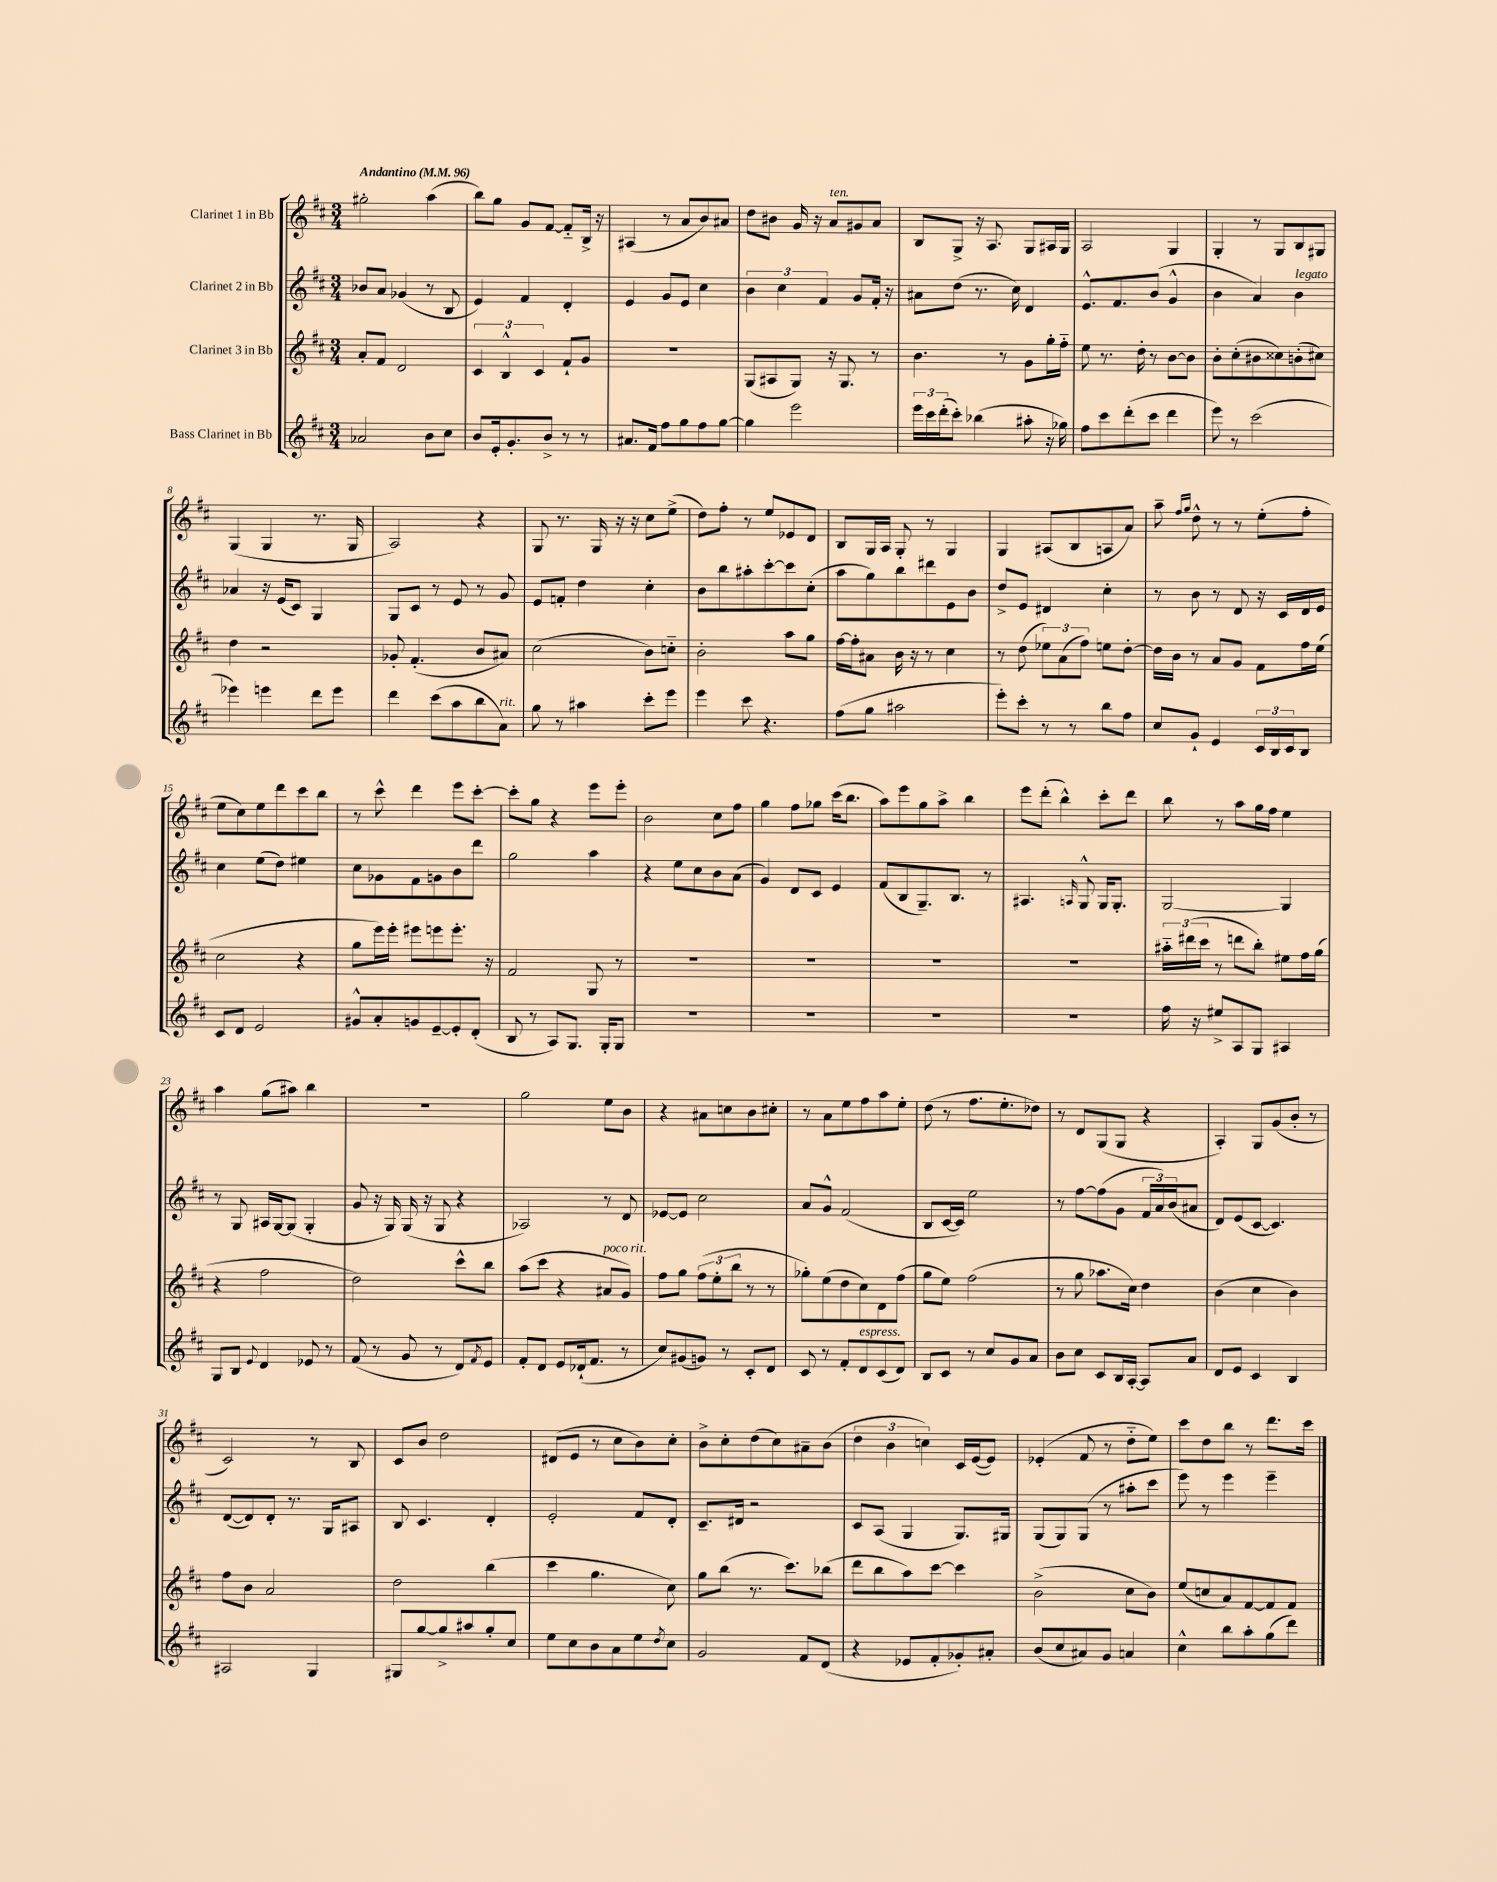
<<
\new StaffGroup <<
\new Staff = "s0" \with { instrumentName = "Clarinet 1 in Bb" } {
    \clef treble \key d \major \numericTimeSignature \time 3/4 \tempo "Andantino" 4 = 96
    gis''2-. a''4( |
    b''8) g''8 g'8 fis'8~ fis'8-_ b16-> r16 |
    ais4( r8 a'8 b'8) ais'8 |
    d''8 bis'8 g'16 r16 a'8^\markup { \italic "ten." } gis'8 a'8 |
    b8 g8-> r16 a8. g8 ais16 g16 |
    a2 g4 |
    g4-. r8 g8 b8 gis8 |
    g4( g4 r8. g16 |
    a2) r4 |
    g8 r8. g16 r16 r16 cis''8 e''8->( |
    d''8) fis''8-. r8 e''8 ees'8 d'8 |
    b8 g16 a16 g8-. r8 g4 |
    g4 ais8( b8 a8 a'8) |
    a''8-- \grace { fis''16 g''16 } d''8-^ r8 r8 e''8-.( fis''8-. |
    e''8 cis''8) e''8 d'''8 cis'''8 b''8 |
    r8 cis'''8-^ d'''4 e'''8 cis'''8~-. |
    cis'''8-. g''8 r4 e'''8 e'''8-. |
    b'2 cis''8 fis''8 |
    g''4 fis''8 ges''8 cis'''16( b''8. |
    a''8) e'''8 g''8 a''8-> b''4 |
    e'''8 d'''8-.( b''4-^) cis'''8-. d'''8 |
    b''8 r8 a''8 g''16 fis''16 e''4 |
    a''4 g''8( ais''8) b''4 |
    R2. |
    g''2 e''8 b'8 |
    r4 ais'8 c''8 b'8 cis''8-. |
    r8 a'8 e''8 fis''8 a''8 e''8-. |
    d''8( r8 fis''8. e''8.-. des''8) |
    r8 d'8 g8( g8 r4 |
    a4-.) g8 g'8( b'8-. r8 |
    cis'2) r8 b8 |
    cis'8 b'8 d''2 |
    dis'8( e'8 r8 cis''8 b'8) cis''8-. |
    b'8-> cis''8-. d''8( cis''8) ais'8-- b'8( |
    \tuplet 3/2 { d''4 b'4 c''4) } cis'16 e'16~( e'8) |
    ees'4-.( fis'8 r8 d''8-_ e''8) |
    cis'''8 d''8 b''8 r8 d'''8. cis'''16 \bar "|." |
}
\new Staff = "s1" \with { instrumentName = "Clarinet 2 in Bb" } {
    \clef treble \key d \major \numericTimeSignature \time 3/4
    bes'8 a'8 ges'4( r8 b8 |
    e'4) fis'4 d'4-. |
    e'4 g'8 e'8 cis''4 |
    \tuplet 3/2 { b'4 cis''4 fis'4 } g'8 fis'16-. r16 |
    ais'8 d''8( r8. cis''16) d'4 |
    e'8.-^ fis'8. b'8( g'4-^ |
    b'4 a'4) b'4^\markup { \italic "legato" } |
    aes'4 r16 e'16( cis'8) g4 |
    g8 cis'8 r8 e'8 r8 g'8 |
    e'8 f'8-. d''4 cis''4-. |
    b'8 b''8 ais''8-. cis'''8~-. cis'''8 cis''8-.( |
    a''8 g''8) b''8 dis'''8 e'8 b'8 |
    d''8-> e'8 dis'4 cis''4-. |
    r8 b'8 r8 d'8 r16 cis'16 d'16 e'16 |
    cis''4 e''8( d''8) eis''4 |
    cis''8 ges'8 fis'8 g'8 b'8 d'''8 |
    g''2 a''4 |
    r4 e''8 cis''8 b'8 a'8( |
    g'4) d'8 cis'8 e'4 |
    fis'8( b8 g8.--) b8. r8 |
    ais4. \grace { a16 } g8-^ g16 g8.-. |
    g2~ g4 |
    r8 g8 ais16 g16~ g8( g4-. |
    g'8 r16 g16) g16( r16 g8 r4 |
    aes2) r8 d'8 |
    ees'8~ ees'8 cis''2 |
    a'8 g'8-^ fis'2( |
    b8 cis'16~ cis'16) e''2 |
    r8 fis''8~ fis''8( g'8 \tuplet 3/2 { fis'16 a'16) b'16( } ais'8 |
    d'8) e'8( cis'8~ cis'4.) |
    d'8~( d'8) d'8-. r8. g16 ais8 |
    b8 cis'4. d'4-. |
    e'2-. fis'8 d'8-. |
    cis'8.-- dis'16 r2 |
    cis'8 a8( g4 g8.) gis16 |
    g8( g8) g8( r8 ais''8-. cis'''8 |
    e'''8) r8 e'''4 e'''4-- \bar "|." |
}
\new Staff = "s2" \with { instrumentName = "Clarinet 3 in Bb" } {
    \clef treble \key d \major \numericTimeSignature \time 3/4
    a'8-. fis'8 d'2 |
    \tuplet 3/2 { cis'4 b4-^ cis'4 } fis'8-! g'8 |
    R2. |
    g8( ais8 g8) r16 g8. r8 |
    b'4. r8 g'8 g''16-. fis''16-_ |
    e''8 r8. d''16-. r8 b'8~ b'8 |
    b'8-. cis''8-.( bis'8 cisis''8) b'8-.( cis''8) |
    d''4 r2 |
    ges'8-. fis'4.-.( b'8 ais'8) |
    cis''2( b'8) c''8-_ |
    b'2-. a''8 g''8 |
    fis''16~ fis''16-. ais'8 b'16 r16 r8 cis''4 |
    r8 d''8( \tuplet 3/2 { ees''8) a'8( fis''8) } e''8 d''8~-. |
    d''16 b'16 r8 a'8 g'8 fis'8 fis''16 e''16( |
    cis''2 r4 |
    g''8 e'''16) e'''16-. eis'''8 e'''8 e'''8.-. r16 |
    fis'2 g8 r8 |
    R2. |
    R2. |
    R2. |
    R2. |
    \tuplet 3/2 { ais''16-_ dis'''16( cis'''16 } r8 d'''8 b''8-.) eis''8 fis''16 g''16( |
    r4 fis''2 |
    d''2) cis'''8-^ b''8 |
    a''8( cis'''8 r4 ais'8^\markup { \italic "poco rit." } g'8) |
    fis''8 g''8 \tuplet 3/2 { fis''8( e''8-. b''8 } r8 r8 |
    ges''8-.) e''8( d''8 cis''8) d'8 fis''8( |
    g''8 e''8) fis''2( |
    r8 g''8 aes''8. cis''16) d''4 |
    b'4( cis''4 b'4) |
    fis''8 b'8 a'2 |
    d''2 b''4( |
    cis'''4 g''4. cis''8) |
    g''8 b''8( r8. cis'''8.) bes''8( |
    d'''8 b''8 a''8) cis'''8~ cis'''4 |
    b'2->( cis''8 b'8) |
    e''8( c''8 a'8) fis'8~ fis'8 fis'8 \bar "|." |
}
\new Staff = "s3" \with { instrumentName = "Bass Clarinet in Bb" } {
    \clef treble \key d \major \numericTimeSignature \time 3/4
    aes'2 b'8 cis''8 |
    b'8 e'16-. g'8.-. b'8-> r8 r8 |
    ais'8. fis'16 fis''8 g''8 fis''8 g''8~ |
    g''4 e'''2 |
    \tuplet 3/2 { e'''16 cis'''16 d'''16-.( } cis'''8-.) bes''4( ais''8-. r16 ges''16) |
    fis''8 cis'''8 d'''8-.( cis'''8 d'''4 |
    e'''8) r8 cis'''2( |
    ees'''4) e'''4 d'''8 e'''8 |
    d'''4 cis'''8( a''8 b''8 a'8^\markup { \italic "rit." }) |
    g''8 r8 ais''4 cis'''8-. e'''8 |
    e'''4 cis'''8 r4. |
    fis''8( g''8 ais''2 |
    e'''8-.) cis'''8-. r8 r8 b''8 fis''8 |
    cis''8 g'8-! e'4 \tuplet 3/2 { cis'16 b16 cis'16 } b8 |
    cis'8 d'8 e'2 |
    gis'8-^ a'8-. g'8 e'8~-- e'8-. d'8-.( |
    b8 r8 a8) g8. g16-. g8 |
    R2. |
    R2. |
    R2. |
    R2. |
    fis''16 r16 eis''8-> a8 g8 ais4 |
    g8 b8 \appoggiatura { e'8 } d'4 ees'8 r8 |
    fis'8( r8 g'8 r8 d'8) \acciaccatura { fis'8 } e'8 |
    fis'8-. d'8 e'8 des'16-!( fis'8. r8 |
    cis''8) gis'8( g'8) r8 cis'8-. d'8 |
    cis'8 r8 fis'8-. d'8^\markup { \italic "espress." } cis'8( d'8) |
    b8 cis'8 r8 cis''8 g'8 a'8 |
    b'8 cis''8 cis'8 b16 a16~-. a8 a'8 |
    d'8 e'8 cis'4 b4 |
    ais2 g4 |
    gis8 g''8~ g''8-> ais''8 g''8-. cis''8 |
    e''8 cis''8 b'8 a'8 e''8 \acciaccatura { d''8 } cis''8 |
    g'2 fis'8 d'8( |
    r4 ees'8 fis'8-. ges'8-.) ais'8-. |
    b'8( cis''8 ais'8) g'8 a'4 |
    cis''4-^ b''8 a''8-. g''8( d'''8) \bar "|." |
}
>>
>>
